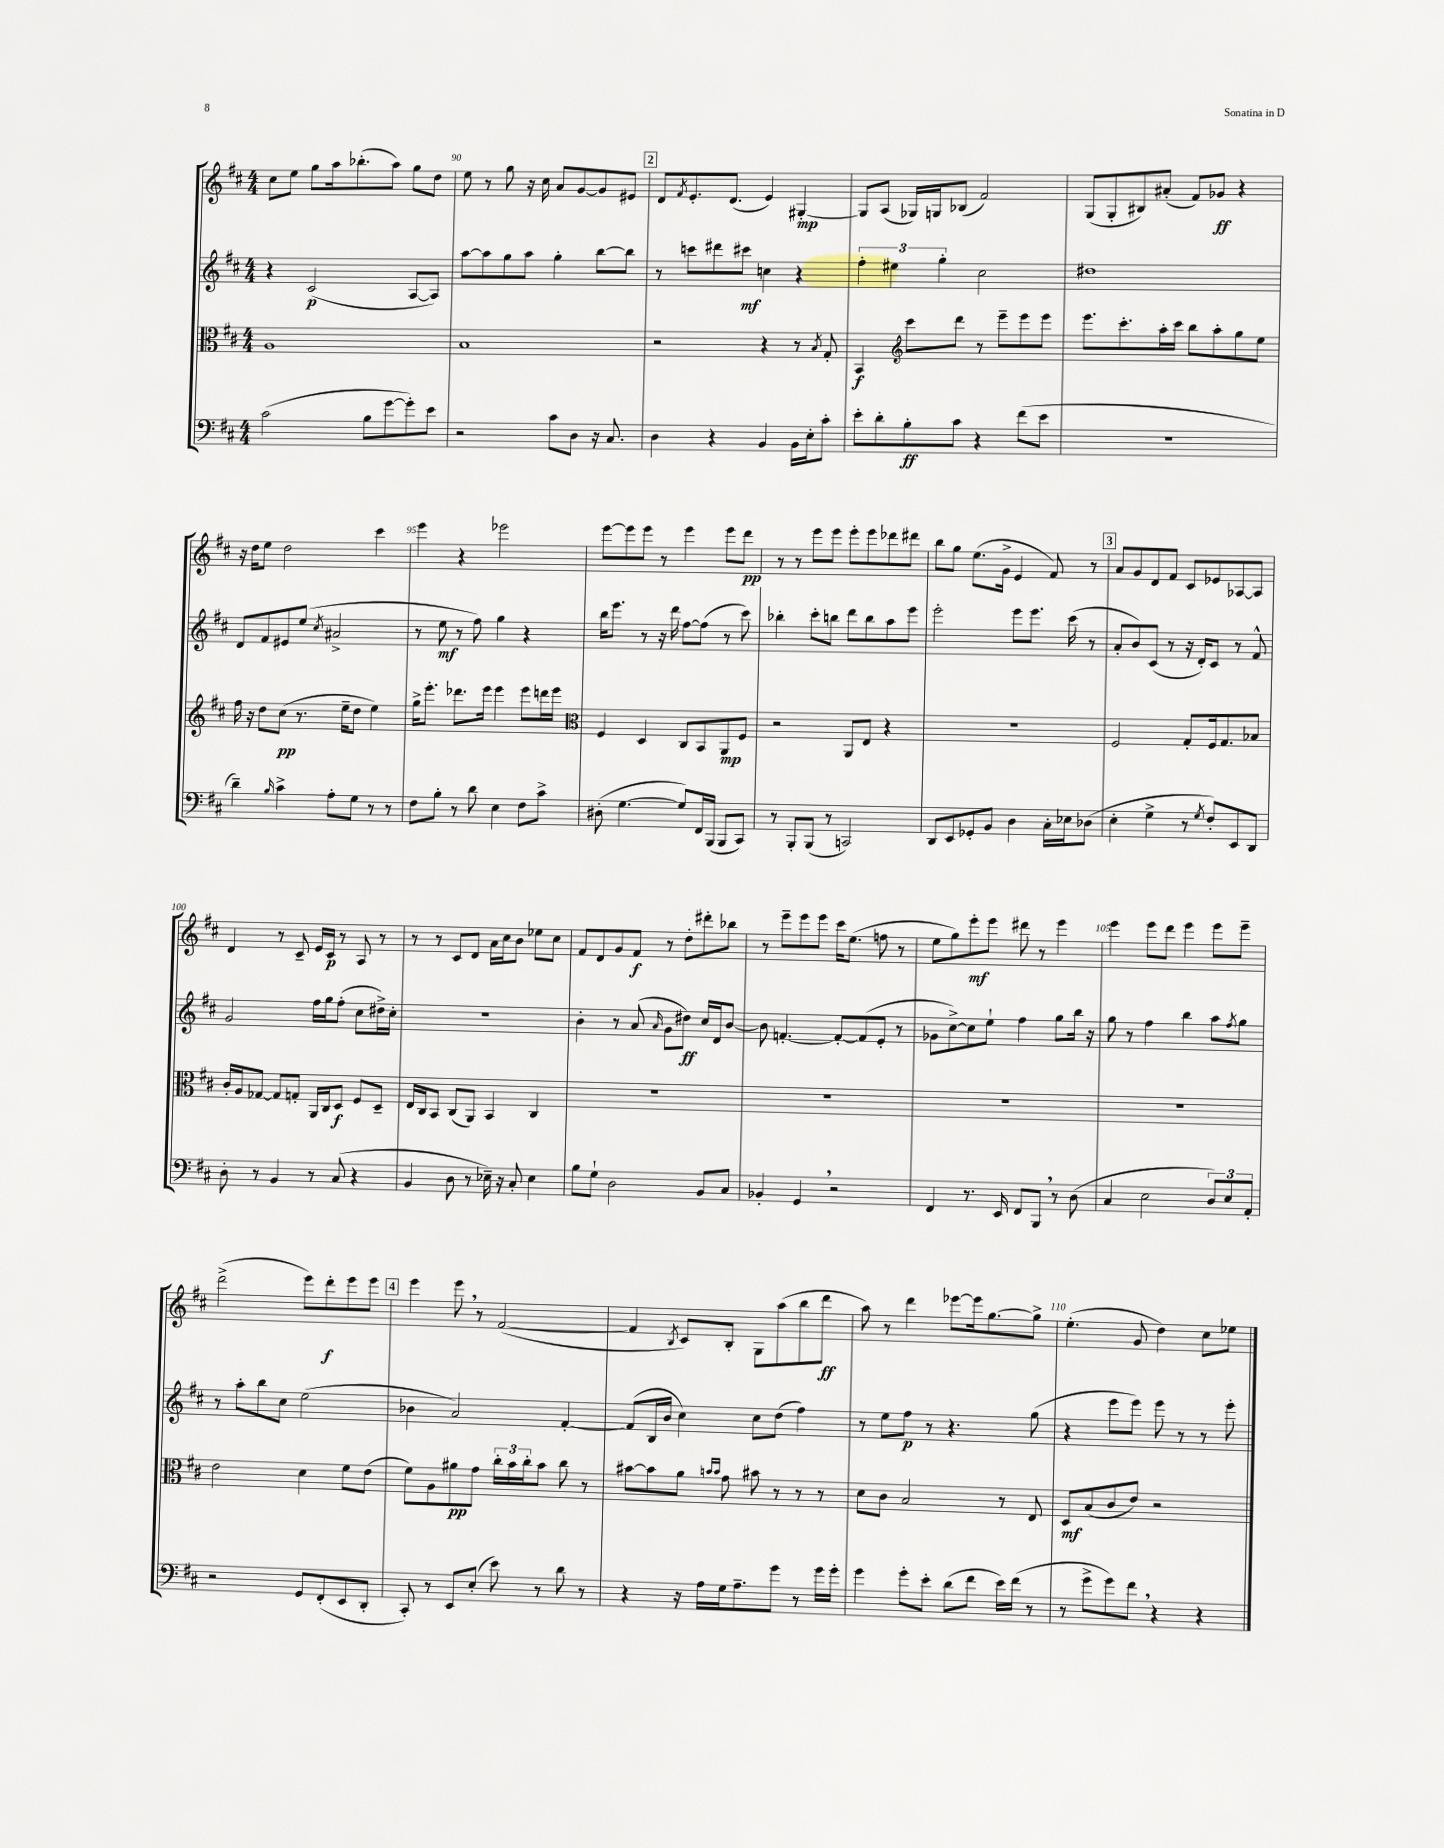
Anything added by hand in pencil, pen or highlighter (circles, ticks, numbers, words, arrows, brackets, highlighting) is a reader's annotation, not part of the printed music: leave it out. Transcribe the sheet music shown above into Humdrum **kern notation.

**kern	**dynam	**kern	**dynam	**kern	**dynam	**kern	**dynam
*part4	*part4	*part3	*part3	*part2	*part2	*part1	*part1
*staff4	*staff4	*staff3	*staff3	*staff2	*staff2	*staff1	*staff1
*clefF4	*	*clefC3	*	*clefG2	*	*clefG2	*
*k[f#c#]	*	*k[f#c#]	*	*k[f#c#]	*	*k[f#c#]	*
*M4/4	*	*M4/4	*	*M4/4	*	*M4/4	*
=89	=89	=89	=89	=89	=89	=89	=89
(2c#\	.	1A	.	4r	.	8cc#\L	.
.	.	.	.	.	.	8ee\J	.
.	.	.	.	(2c#/	p	8gg\L	.
.	.	.	.	.	.	16aa\k	.
.	.	.	.	.	.	(8.bb-X'\	.
8B\L	.	.	.	.	.	.	.
[8g\	.	.	.	.	.	8aa\J)	.
8g'\])	.	.	.	[8A/L	.	8gg\L	.
8e\J	.	.	.	8A/J])	.	8dd\J	.
=90	=90	=90	=90	=90	=90	=90	=90
2r	.	1B	.	[8aa\L	.	8ee\	.
.	.	.	.	8aa\]	.	8r	.
.	.	.	.	8gg\	.	8gg\	.
.	.	.	.	8aa\J	.	16r	.
.	.	.	.	.	.	16cc#\	.
8c#\L	.	.	.	4gg'\	.	8a/L	.
8D\J	.	.	.	.	.	[8g/	.
16r	.	.	.	[8bb\L	.	8g/]	.
8.C#/	.	.	.	.	.	.	.
.	.	.	.	8bb\J]	.	8e#X/J	.
!!LO:REH:place=s1:t=2
=91	=91	=91	=91	=91	=91	=91	=91
4D\	.	2r	.	8r	.	8d/L	.
.	.	.	.	.	.	8qf#/	.
.	.	.	.	8cccn\L	.	8.e'/	.
4r	.	.	.	8ddd#X\	.	.	.
.	.	.	.	.	.	(8.d/J	.
.	.	.	.	8ccc#X\J	mf	.	.
4BB/	.	4r	.	4ccn\	.	4e/)	.
16BB\LL	.	8r	.	4r	.	[4G#X'/	mp
16E'\J	.	.	.	.	.	.	.
.	.	8qB/	.	.	.	.	.
8c#'\J	.	8G'/	.	.	.	.	.
=92	=92	=92	=92	=92	=92	=92	=92
8e'\L	.	4BB/	f	6ff#'\	.	8G#/L]	.
8d'\	.	.	.	.	.	(8A/J	.
.	.	.	.	6ee#X\	.	.	.
*	*	*clefG2	*	*	*	*	*
8B'\	ff	8ccc#\L	.	.	.	16G-X/LL)	.
.	.	.	.	.	.	16Gn/J	.
.	.	.	.	6gg'\	.	.	.
8c#\J	.	8ddd\J	.	.	.	(8B-X/J	.
4r	.	8r	.	2cc#\	.	2f#/)	.
.	.	8eee~\L	.	.	.	.	.
(8f#\L	.	8eee\	.	.	.	.	.
8e\J	.	8eee\J	.	.	.	.	.
=93	=93	=93	=93	=93	=93	=93	=93
1r	.	8.eee\L	.	1dd#X	.	(8G/L	.
.	.	.	.	.	.	8G'/	.
.	.	8.ccc#'\	.	.	.	.	.
.	.	.	.	.	.	8B#X/)	.
.	.	16aa'\L	.	.	.	(8a#X'/J	.
.	.	16ccc#\JJ	.	.	.	.	.
.	.	8bb\L	.	.	.	8f#/L)	.
.	.	8aa'\	.	.	.	8g-X/J	ff
.	.	8gg\	.	.	.	4r	.
.	.	8ee\J	.	.	.	.	.
!!LO:LB:g=z
=94	=94	=94	=94	=94	=94	=94	=94
4d~\)	.	16ff#\	.	8d/L	.	16r	.
.	.	16r	.	.	.	16dd\KL	.
.	.	8dd\L	.	8f#/	.	8ee\J	.
16qqB/	.	.	.	.	.	.	.
4c#^\	.	(8cc#\J	pp	8e#X/	.	2dd\	.
.	.	8.r	.	(8ee/J	.	.	.
.	.	.	.	8qcc#/	.	.	.
8A'\L	.	.	.	2a#X^/	.	.	.
.	.	16ee~\KL	.	.	.	.	.
8G\J	.	8dd\J	.	.	.	.	.
8r	.	4ee\)	.	.	.	4ccc#\	.
8r	.	.	.	.	.	.	.
=95	=95	=95	=95	=95	=95	=95	=95
8F#\L	.	16gg^\KL	.	8r	.	4eee\	.
.	.	8.eee'\J	.	.	.	.	.
8B'\J	.	.	.	8ee\	mf	.	.
8r	.	8.ddd-X\L	.	8r	.	4r	.
8d\	.	.	.	8ff#\)	.	.	.
.	.	16eee\Jk	.	.	.	.	.
4E\	.	4eee\	.	4gg\	.	2eee-X\	.
8F#\L	.	8eee\L	.	4r	.	.	.
8c#^\J	.	16dddn\L	.	.	.	.	.
.	.	16eee\JJ	.	.	.	.	.
=96	=96	=96	=96	=96	=96	=96	=96
*	*	*clefC3	*	*	*	*	*
(8D#X'\	.	4F#/	.	16bb\KL	.	[8eee\L	.
.	.	.	.	8.eee\J	.	.	.
[4.G\	.	.	.	.	.	8eee\]	.
.	.	4D/	.	8r	.	8eee\J	.
.	.	.	.	16r	.	8r	.
.	.	.	.	16ddd\	.	.	.
8G/L])	.	8C#/L	.	[8ff#\L	.	4eee\	.
16FF#/L	.	8BB/	.	(8ff#\J]	.	.	.
(16BBB/JJ	.	.	.	.	.	.	.
8BBB/L	.	8AA/	mp	8r	.	8eee\L	.
8CC#/J)	.	8F#/J	.	8ccc#\)	.	8ddd\J	pp
=97	=97	=97	=97	=97	=97	=97	=97
8r	.	2r	.	4bb-X'\	.	8r	.
8BBB'/L	.	.	.	.	.	8r	.
(8BBB/J	.	.	.	8ccc#'\L	.	8eee\L	.
8r	.	.	.	8bbn\J	.	8eee\J	.
2CCn/)	.	8AA/L	.	8ddd\L	.	8eee'\L	.
.	.	8E/J	.	8bb\	.	8eee\	.
.	.	4r	.	8aa\	.	8ddd-X\	.
.	.	.	.	8eee\J	.	8ddd#X\J	.
=98	=98	=98	=98	=98	=98	=98	=98
8DD/L	.	1r	.	2eee'\	.	8bb\L	.
8EE/	.	.	.	.	.	8gg\J	.
8GG-X'/	.	.	.	.	.	(8.ee\L	.
8BB/J	.	.	.	.	.	.	.
.	.	.	.	.	.	16g^\Jk	.
4D\	.	.	.	8eee\L	.	4e/	.
.	.	.	.	8.eee\J	.	.	.
16C#'\LL	.	.	.	.	.	8f#/)	.
16E-X\J	.	.	.	(16ccc#\	.	.	.
(8D-X\J	.	.	.	8r	.	8r	.
!!LO:REH:place=s1:t=3
=99	=99	=99	=99	=99	=99	=99	=99
4E'\	.	2F#/	.	8a'/L	.	8a/L	.
.	.	.	.	8b/)	.	8g/	.
4G^\	.	.	.	(8c#/J	.	8d/	.
.	.	.	.	8r	.	8f#/J	.
8r	.	8G'/L	.	16r	.	8c#/L	.
.	.	.	.	16d'/KL)	.	.	.
8qG/	.	.	.	.	.	.	.
8F#'/L)	.	16F#/k	.	8c#/J	.	8e-X/	.
.	.	8.G/	.	.	.	.	.
8EE/	.	.	.	8r	.	[8A-X/	.
8DD/J	.	8B-X/J	.	8f#^^/	.	8A-/J]	.
!!LO:LB:g=z
=100	=100	=100	=100	=100	=100	=100	=100
8D'\	.	16c#'/LL	.	2g/	.	4d/	.
.	.	16A/J	.	.	.	.	.
8r	.	[8G-X/J	.	.	.	.	.
4BB/	.	8G-/L]	.	.	.	8r	.
.	.	8Gn'/J	.	.	.	8c#~/	.
8r	.	16AA/LL	.	16ff#\LL	.	16e/LL	.
.	.	16C#/J	.	16gg\J	.	16c#/JJ	p
(8C#/	.	8D/J	f	(8ff#'\J	.	8r	.
4r	.	8F#/L	.	8cc#\L	.	8A/	.
.	.	8D~/J	.	16dd#X^\L)	.	8r	.
.	.	.	.	16cc#'\JJ	.	.	.
=101	=101	=101	=101	=101	=101	=101	=101
4BB/	.	16E/LL	.	1r	.	8r	.
.	.	16C#/J	.	.	.	.	.
.	.	8BB/J	.	.	.	8r	.
8D\	.	(8C#/L	.	.	.	8c#/L	.
8r	.	8AA/J)	.	.	.	8d/J	.
16E-X~\)	.	4BB/	.	.	.	16a\LL	.
16r	.	.	.	.	.	16cc#\J	.
8C#'/	.	.	.	.	.	8b\J	.
4E-\	.	4C#/	.	.	.	8ee-X\L	.
.	.	.	.	.	.	8cc#\J	.
=102	=102	=102	=102	=102	=102	=102	=102
8B\L	.	1r	.	4b'\	.	8f#/L	.
8G`\J	.	.	.	.	.	8d/	.
2D\	.	.	.	8r	.	8g/	.
.	.	.	.	(8a/	.	8f#/J	f
.	.	.	.	16qqa/	.	.	.
.	.	.	.	8g\L	.	8r	.
.	.	.	.	8dd#X\J)	ff	8dd'\L	.
8BB/L	.	.	.	16cc#/LL	.	8ddd#X'\	.
.	.	.	.	16d/J	.	.	.
8C#/J	.	.	.	[8b/J	.	8bb-X\J	.
=103	=103	=103	=103	=103	=103	=103	=103
4BB-X'/	.	1r	.	8b\]	.	8r	.
.	.	.	.	[4.fn'/	.	8eee~\L	.
4GG,/	.	.	.	.	.	8eee\	.
.	.	.	.	.	.	8eee\J	.
2r	.	.	.	8f'/L_	.	16ccc#\KL	.
.	.	.	.	.	.	(8.ee\J	.
.	.	.	.	(8f/]	.	.	.
.	.	.	.	8e'/J	.	8ffn\	.
.	.	.	.	8r	.	8r	.
=104	=104	=104	=104	=104	=104	=104	=104
4FF#/	.	1r	.	8g-X\L	.	8ee\L	.
.	.	.	.	[8cc#^\)	.	8gg\)	.
8.r	.	.	.	8cc#\]	.	8eee'\	mf
.	.	.	.	8ee`\J	.	8eee\J	.
16EE/	.	.	.	.	.	.	.
8FF#/L	.	.	.	4ff#\	.	8ddd#X\	.
8BBB,/J	.	.	.	.	.	8r	.
8r	.	.	.	8gg\L	.	4eee\	.
(8D\	.	.	.	16bb\Jk	.	.	.
.	.	.	.	16r	.	.	.
=105	=105	=105	=105	=105	=105	=105	=105
4C#/	.	1r	.	8gg\	.	4eee\	.
.	.	.	.	8r	.	.	.
2E\	.	.	.	4ff#\	.	8eee\L	.
.	.	.	.	.	.	8ddd\J	.
.	.	.	.	4bb\	.	4eee\	.
12D/L)	.	.	.	8aa\L	.	8eee\L	.
12E/	.	.	.	.	.	.	.
.	.	.	.	8qff#/	.	.	.
.	.	.	.	8gg\J	.	8eee~\J	.
12AA'/J	.	.	.	.	.	.	.
!!LO:LB:g=z
=106	=106	=106	=106	=106	=106	=106	=106
2r	.	2e\	.	8r	.	(2ddd^\	.
.	.	.	.	8aa'\L	.	.	.
.	.	.	.	8bb\	.	.	.
.	.	.	.	8cc#\J	.	.	.
8GG/L	.	4d\	.	(2ee\	.	8eee\L)	.
(8FF#'/	.	.	.	.	.	8ddd'\	f
8EE/	.	8f#\L	.	.	.	8eee\	.
8DD'/J	.	(8e\J	.	.	.	8eee\J	.
!!LO:REH:place=s1:t=4
=107	=107	=107	=107	=107	=107	=107	=107
8CC#'/)	.	8f#\L)	.	4b-X\	.	4eee\	.
8r	.	8A\	.	.	.	.	.
8EE/L	.	8a#X\	pp	2a/)	.	8eee,\	.
(8E'/J	.	8g\J	.	.	.	8r	.
8e\)	.	24cc#'\LL	.	.	.	([2f#/	.
.	.	24b\	.	.	.	.	.
.	.	24cc#'\J	.	.	.	.	.
8r	.	8b\J	.	.	.	.	.
8d\	.	8cc#\	.	[4f#'/	.	.	.
8r	.	8r	.	.	.	.	.
=108	=108	=108	=108	=108	=108	=108	=108
4r	.	[8b#X\L	.	(8f#/L]	.	4f#/]	.
.	.	8b#\]	.	16B/L	.	.	.
.	.	.	.	16b/JJ	.	.	.
.	.	.	.	.	.	8qB/	.
16r	.	8a\J	.	4cc#\)	.	8c#/L)	.
16A\LL	.	.	.	.	.	.	.
.	.	16qqbn/LL	.	.	.	.	.
.	.	16qqb/JJ	.	.	.	.	.
16G\J	.	8g\	.	.	.	8B'/J	.
8.A~\	.	.	.	.	.	.	.
.	.	8b#X\	.	8cc#\L	.	8G\L	.
8g\J	.	8r	.	(8dd\J	.	(8aa\	.
8r	.	8r	.	4ff#\)	.	8bb\	.
16g\LL	.	8r	.	.	.	8ddd\J	ff
16g'\JJ	.	.	.	.	.	.	.
=109	=109	=109	=109	=109	=109	=109	=109
4g\	.	8d\L	.	8r	.	8aa\)	.
.	.	8c#\J	.	8ee\L	.	8r	.
8g'\L	.	2B/	.	8ff#\J	p	4ddd\	.
8e'\J	.	.	.	8r	.	.	.
(8d\L	.	.	.	4.r	.	[8eee-X\L	.
8f#\J	.	.	.	.	.	16eee-\k]	.
.	.	.	.	.	.	[8.gg\	.
16e\LL)	.	8r	.	.	.	.	.
(16f#\JJ	.	.	.	.	.	.	.
8r	.	8E/	.	(8gg\	.	8gg^\J]	.
=110	=110	=110	=110	=110	=110	=110	=110
8r	.	8D/L	mf	4r	.	(4.ee'\	.
8g^\L	.	(8B/	.	.	.	.	.
8g\)	.	8c#/	.	8eee\L	.	.	.
8f#,\J	.	8e/J)	.	8eee\J)	.	8g/	.
4r	.	2r	.	8eee\	.	4dd\)	.
.	.	.	.	8r	.	.	.
4r	.	.	.	8r	.	8cc#\L	.
.	.	.	.	8eee'\	.	8ee-X\J	.
==	==	==	==	==	==	==	==
*-	*-	*-	*-	*-	*-	*-	*-
